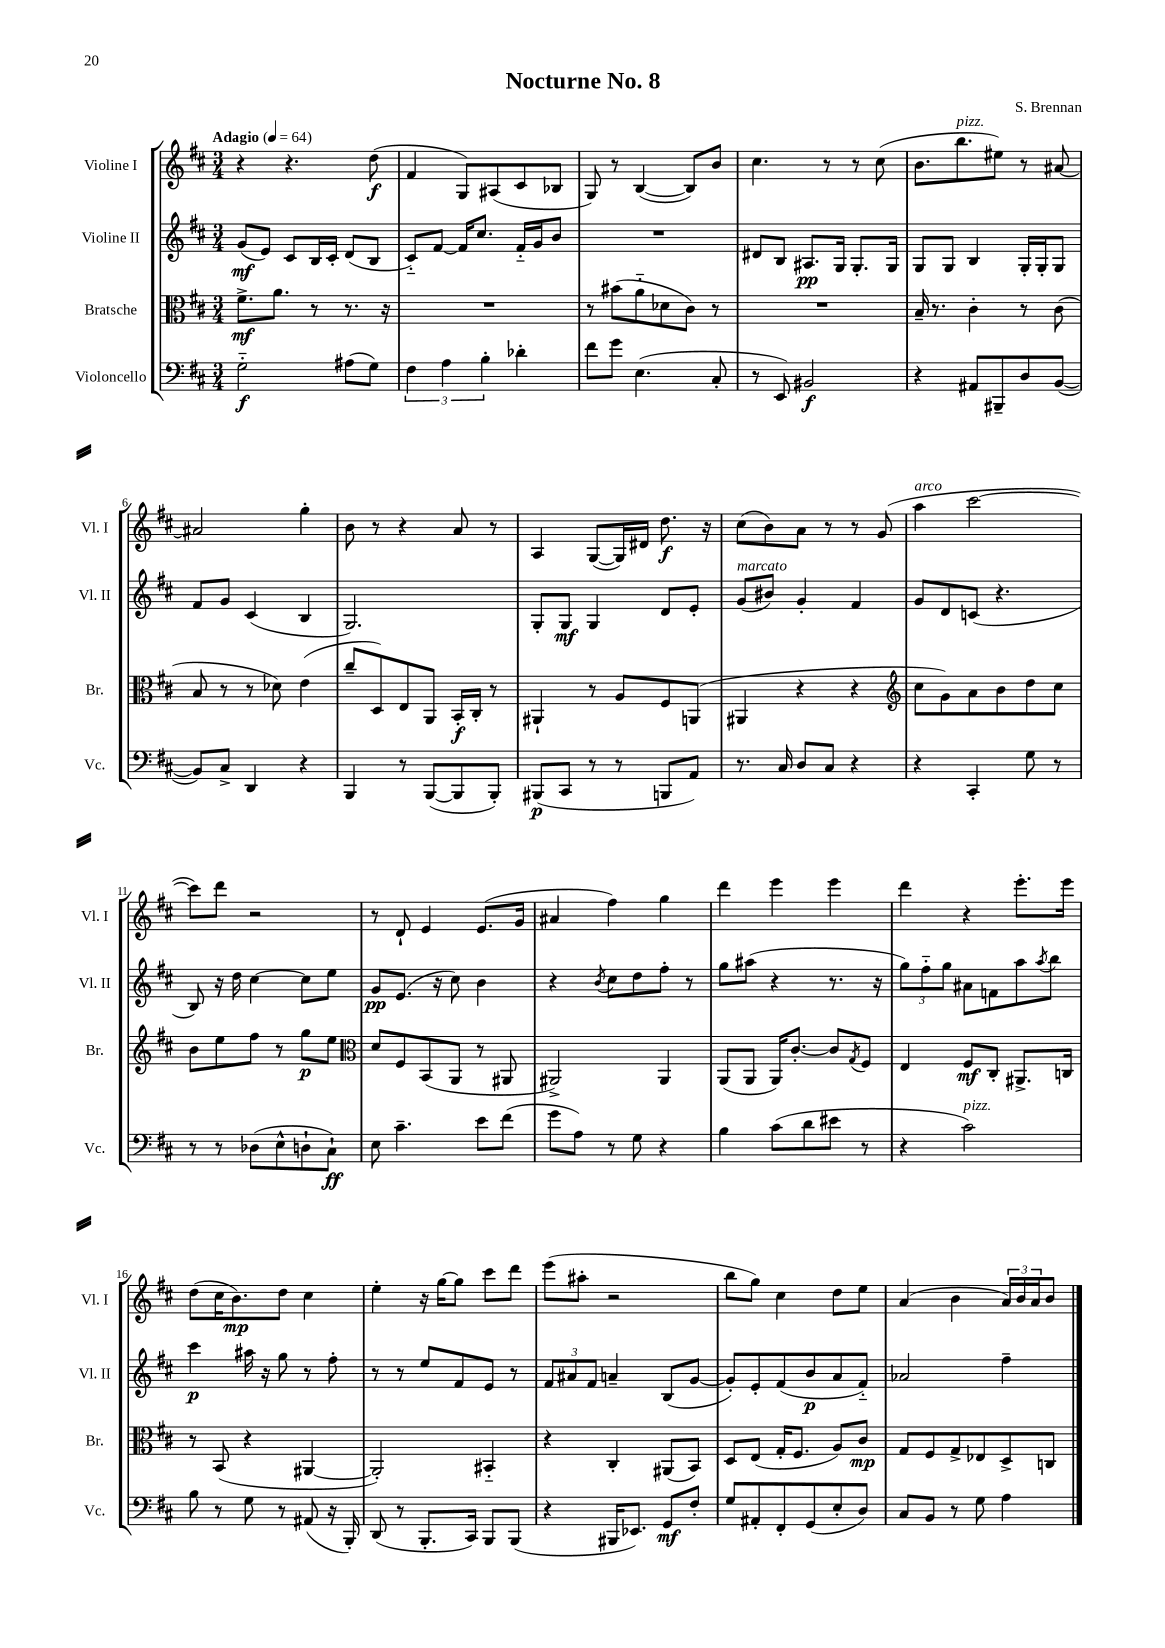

**kern	**dynam	**kern	**dynam	**kern	**dynam	**kern	**dynam
*part4	*part4	*part3	*part3	*part2	*part2	*part1	*part1
*staff4	*staff4	*staff3	*staff3	*staff2	*staff2	*staff1	*staff1
*I"Violoncello	*	*I"Bratsche	*	*I"Violine II	*	*I"Violine I	*
*I'Vc.	*	*I'Br.	*	*I'Vl. II	*	*I'Vl. I	*
*clefF4	*	*clefC3	*	*clefG2	*	*clefG2	*
*k[f#c#]	*	*k[f#c#]	*	*k[f#c#]	*	*k[f#c#]	*
*M3/4	*	*M3/4	*	*M3/4	*	*M3/4	*
*MM64	*	*MM64	*	*MM64	*	*MM64	*
=1	=1	=1	=1	=1	=1	=1	=1
!	!	!	!	!	!	!LO:TX:a:B:t=Adagio	!
2G\	f	8.f#^\L	mf	(8g/L	mf	4r	.
.	.	.	.	8e/J)	.	.	.
.	.	8.a\J	.	.	.	.	.
.	.	.	.	8c#/L	.	4.r	.
.	.	8r	.	16B/L	.	.	.
.	.	.	.	16c#'/JJ	.	.	.
(8A#X\L	.	8.r	.	(8d/L	.	.	.
8G\J)	.	.	.	8B/J	.	(8dd\	f
.	.	16r	.	.	.	.	.
=2	=2	=2	=2	=2	=2	=2	=2
6F#\	.	2.r	.	8c#/L)	.	4f#/	.
.	.	.	.	[8f#/J	.	.	.
6A\	.	.	.	.	.	.	.
.	.	.	.	16f#/KL]	.	8G/L)	.
.	.	.	.	8.cc#/J	.	.	.
6B'\	.	.	.	.	.	.	.
.	.	.	.	.	.	(8A#X/	.
4d-X'\	.	.	.	16f#/LL	.	8c#/	.
.	.	.	.	16g/J	.	.	.
.	.	.	.	8b/J	.	8B-X/J	.
=3	=3	=3	=3	=3	=3	=3	=3
8f#\L	.	8r	.	2.r	.	8G/)	.
8g\J	.	(8b#X\L	.	.	.	8r	.
(4.E\	.	8a\	.	.	.	([4B/	.
.	.	8d-X\	.	.	.	.	.
.	.	8c#\J)	.	.	.	8B/L])	.
8C#'/	.	8r	.	.	.	8b/J	.
=4	=4	=4	=4	=4	=4	=4	=4
8r	.	2.r	.	8d#X/L	.	4.cc#\	.
8EE/)	.	.	.	8B/J	.	.	.
2BB#X/	f	.	.	8.A#X/L	pp	.	.
.	.	.	.	.	.	8r	.
.	.	.	.	16G/Jk	.	.	.
.	.	.	.	8.G'/L	.	8r	.
.	.	.	.	.	.	(8cc#\	.
.	.	.	.	16G/Jk	.	.	.
=5	=5	=5	=5	=5	=5	=5	=5
4r	.	16B~/	.	8G/L	.	8.b\L	.
.	.	8.r	.	.	.	.	.
.	.	.	.	8G/J	.	.	.
!	!	!	!	!	!	!LO:TX:a:i:t=pizz.	!
.	.	.	.	.	.	8.bb\	.
8AA#X/L	.	4c#'\	.	4B/	.	.	.
8BBB#X~/	.	.	.	.	.	8ee#X\J)	.
8D/	.	8r	.	16G'/LL	.	8r	.
.	.	.	.	16G'/J	.	.	.
([8BB/J	.	(8c#\	.	8G/J	.	[8a#X/	.
!!LO:LB:g=z
=6	=6	=6	=6	=6	=6	=6	=6
8BB/L])	.	8B/	.	8f#/L	.	2a#X/]	.
8C#^/J	.	8r	.	8g/J	.	.	.
4DD/	.	8r	.	(4c#/	.	.	.
.	.	8d-X\)	.	.	.	.	.
4r	.	(4e\	.	4B/	.	4gg'\	.
=7	=7	=7	=7	=7	=7	=7	=7
4BBB/	.	8cc#~/L	.	2.G/)	.	8b\	.
.	.	8D/)	.	.	.	8r	.
8r	.	8E/	.	.	.	4r	.
([8BBB/L	.	8AA/J	.	.	.	.	.
8BBB/]	.	16BB'/LL	f	.	.	8a/	.
.	.	16C#'/JJ	.	.	.	.	.
8BBB'/J)	.	8r	.	.	.	8r	.
=8	=8	=8	=8	=8	=8	=8	=8
(8BBB#X/L	p	4AA#X`/	.	8G'/L	.	4A/	.
8CC#/J	.	.	.	8G/J	mf	.	.
8r	.	8r	.	4G/	.	([8G/L	.
8r	.	8A/L	.	.	.	16G/L])	.
.	.	.	.	.	.	16d#X/JJ	.
8BBBn/L	.	8F#/	.	8d/L	.	8.dd\	f
8AA/J)	.	(8AAn/J	.	8e'/J	.	.	.
.	.	.	.	.	.	16r	.
=9	=9	=9	=9	=9	=9	=9	=9
!	!	!	!	!LO:TX:a:i:t=marcato	!	!	!
8.r	.	4AA#X/	.	(8g/L	.	(8cc#\L	.
.	.	.	.	8b#X/J)	.	8b\)	.
16C#/	.	.	.	.	.	.	.
8D/L	.	4r	.	4g'/	.	8a\J	.
8C#/J	.	.	.	.	.	8r	.
4r	.	4r	.	4f#/	.	8r	.
.	.	.	.	.	.	(8g/	.
=10	=10	=10	=10	=10	=10	=10	=10
*	*	*clefG2	*	*	*	*	*
!	!	!	!	!	!	!LO:TX:a:i:t=arco	!
4r	.	8cc#\L	.	8g/L	.	4aa\	.
.	.	8g\)	.	8d/	.	.	.
4CC#'/	.	8a\	.	(8cn/J	.	[2ccc#\	.
.	.	8b\	.	4.r	.	.	.
8G\	.	8dd\	.	.	.	.	.
8r	.	8cc#\J	.	.	.	.	.
!!LO:LB:g=z
=11	=11	=11	=11	=11	=11	=11	=11
8r	.	8b\L	.	8B/)	.	8ccc#\L])	.
8r	.	8ee\	.	16r	.	8ddd\J	.
.	.	.	.	16dd\	.	.	.
(8D-X\L	.	8ff#\J	.	[4cc#\	.	2r	.
8E^^\	.	8r	.	.	.	.	.
8Dn`\	.	8gg\L	p	8cc#\L]	.	.	.
8C#`\J)	ff	8ee\J	.	8ee\J	.	.	.
=12	=12	=12	=12	=12	=12	=12	=12
*	*	*clefC3	*	*	*	*	*
8E\	.	8d/L	.	8g/L	pp	8r	.
4.c#~\	.	8F#/	.	(8.e/J	.	8d`/	.
.	.	(8BB/	.	.	.	4e/	.
.	.	.	.	16r	.	.	.
.	.	8AA/J	.	8cc#\)	.	.	.
8e\L	.	8r	.	4b\	.	(8.e/L	.
(8f#\J	.	8AA#X/	.	.	.	.	.
.	.	.	.	.	.	16g/Jk	.
=13	=13	=13	=13	=13	=13	=13	=13
8g\L	.	2AA#X^/)	.	4r	.	4a#X/	.
8A\J)	.	.	.	.	.	.	.
.	.	.	.	8qb/	.	.	.
8r	.	.	.	8cc#\L	.	4ff#\)	.
8G\	.	.	.	8dd\	.	.	.
4r	.	4AA#/	.	8ff#'\J	.	4gg\	.
.	.	.	.	8r	.	.	.
=14	=14	=14	=14	=14	=14	=14	=14
4B\	.	(8AA/L	.	8gg\L	.	4ddd\	.
.	.	8AA/J	.	(8aa#X\J	.	.	.
(8c#\L	.	16AA/KL)	.	4r	.	4eee\	.
.	.	[8.c#'/J	.	.	.	.	.
8d\	.	.	.	.	.	.	.
8e#X\J	.	8c#/L]	.	8.r	.	4eee\	.
.	.	8qG/	.	.	.	.	.
8r	.	8F#/J	.	.	.	.	.
.	.	.	.	16r	.	.	.
=15	=15	=15	=15	=15	=15	=15	=15
4r	.	4E/	.	12gg\L)	.	4ddd\	.
.	.	.	.	12ff#\	.	.	.
.	.	.	.	12gg\J	.	.	.
!LO:TX:a:i:t=pizz.	!	!	!	!	!	!	!
2c#\)	.	8F#/L	mf	8a#X\L	.	4r	.
.	.	8C#'/J	.	8fn\	.	.	.
.	.	8.AA#X^/L	.	8aa\	.	8.eee'\L	.
.	.	.	.	8qaa/	.	.	.
.	.	.	.	8bb\J	.	.	.
.	.	16Cn/Jk	.	.	.	16eee\Jk	.
!!LO:LB:g=z
=16	=16	=16	=16	=16	=16	=16	=16
8B\	.	8r	.	4ccc#\	p	(8dd\L	.
8r	.	(8BB/	.	.	.	16cc#\K	.
.	.	.	.	.	.	8.b\)	mp
8G\	.	4r	.	16aa#X\	.	.	.
.	.	.	.	16r	.	.	.
8r	.	.	.	8gg\	.	8dd\J	.
(8AA#X/	.	[4AA#X/	.	8r	.	4cc#\	.
16r	.	.	.	8ff#'\	.	.	.
16BBB'/)	.	.	.	.	.	.	.
=17	=17	=17	=17	=17	=17	=17	=17
(8DD/	.	2AA#'/])	.	8r	.	4ee'\	.
8r	.	.	.	8r	.	.	.
8.BBB'/L	.	.	.	8ee/L	.	16r	.
.	.	.	.	.	.	[16gg\KL	.
.	.	.	.	8f#/	.	8gg\J]	.
16CC#/Jk)	.	.	.	.	.	.	.
8BBB/L	.	4BB#X/	.	8e/J	.	8ccc#\L	.
(8BBB/J	.	.	.	8r	.	8ddd\J	.
=18	=18	=18	=18	=18	=18	=18	=18
4r	.	4r	.	12f#/L	.	(8eee\L	.
.	.	.	.	12a#X/	.	.	.
.	.	.	.	.	.	8aa#X'\J	.
.	.	.	.	12f#/J	.	.	.
16BBB#X/KL	.	4C#'/	.	4an~/	.	2r	.
8.EE-X/J)	.	.	.	.	.	.	.
8GG/L	mf	(8AA#X/L	.	(8B/L	.	.	.
8F#'/J	.	8BB/J)	.	[8g/J	.	.	.
=19	=19	=19	=19	=19	=19	=19	=19
8G/L	.	8D/L	.	8g'/L])	.	8bb\L	.
8AA#X'/	.	(8E/J	.	8e'/	.	8gg\J)	.
8FF#'/	.	16G'/KL	.	(8f#/	.	4cc#\	.
.	.	8.F#/J	.	.	.	.	.
(8GG/	.	.	.	8b/	p	.	.
8E'/	.	8A/L)	.	8a/	.	8dd\L	.
8D/J)	.	8c#/J	mp	8f#/J)	.	8ee\J	.
=20	=20	=20	=20	=20	=20	=20	=20
8C#/L	.	8G/L	.	2a-X/	.	(4a/	.
8BB/J	.	8F#/	.	.	.	.	.
8r	.	8G^/	.	.	.	4b\	.
8G\	.	8E-X/	.	.	.	.	.
4A\	.	8D^/	.	4ff#~\	.	24a/LL)	.
.	.	.	.	.	.	24b/	.
.	.	.	.	.	.	24a/J	.
.	.	8Cn/J	.	.	.	8b/J	.
==	==	==	==	==	==	==	==
*-	*-	*-	*-	*-	*-	*-	*-
